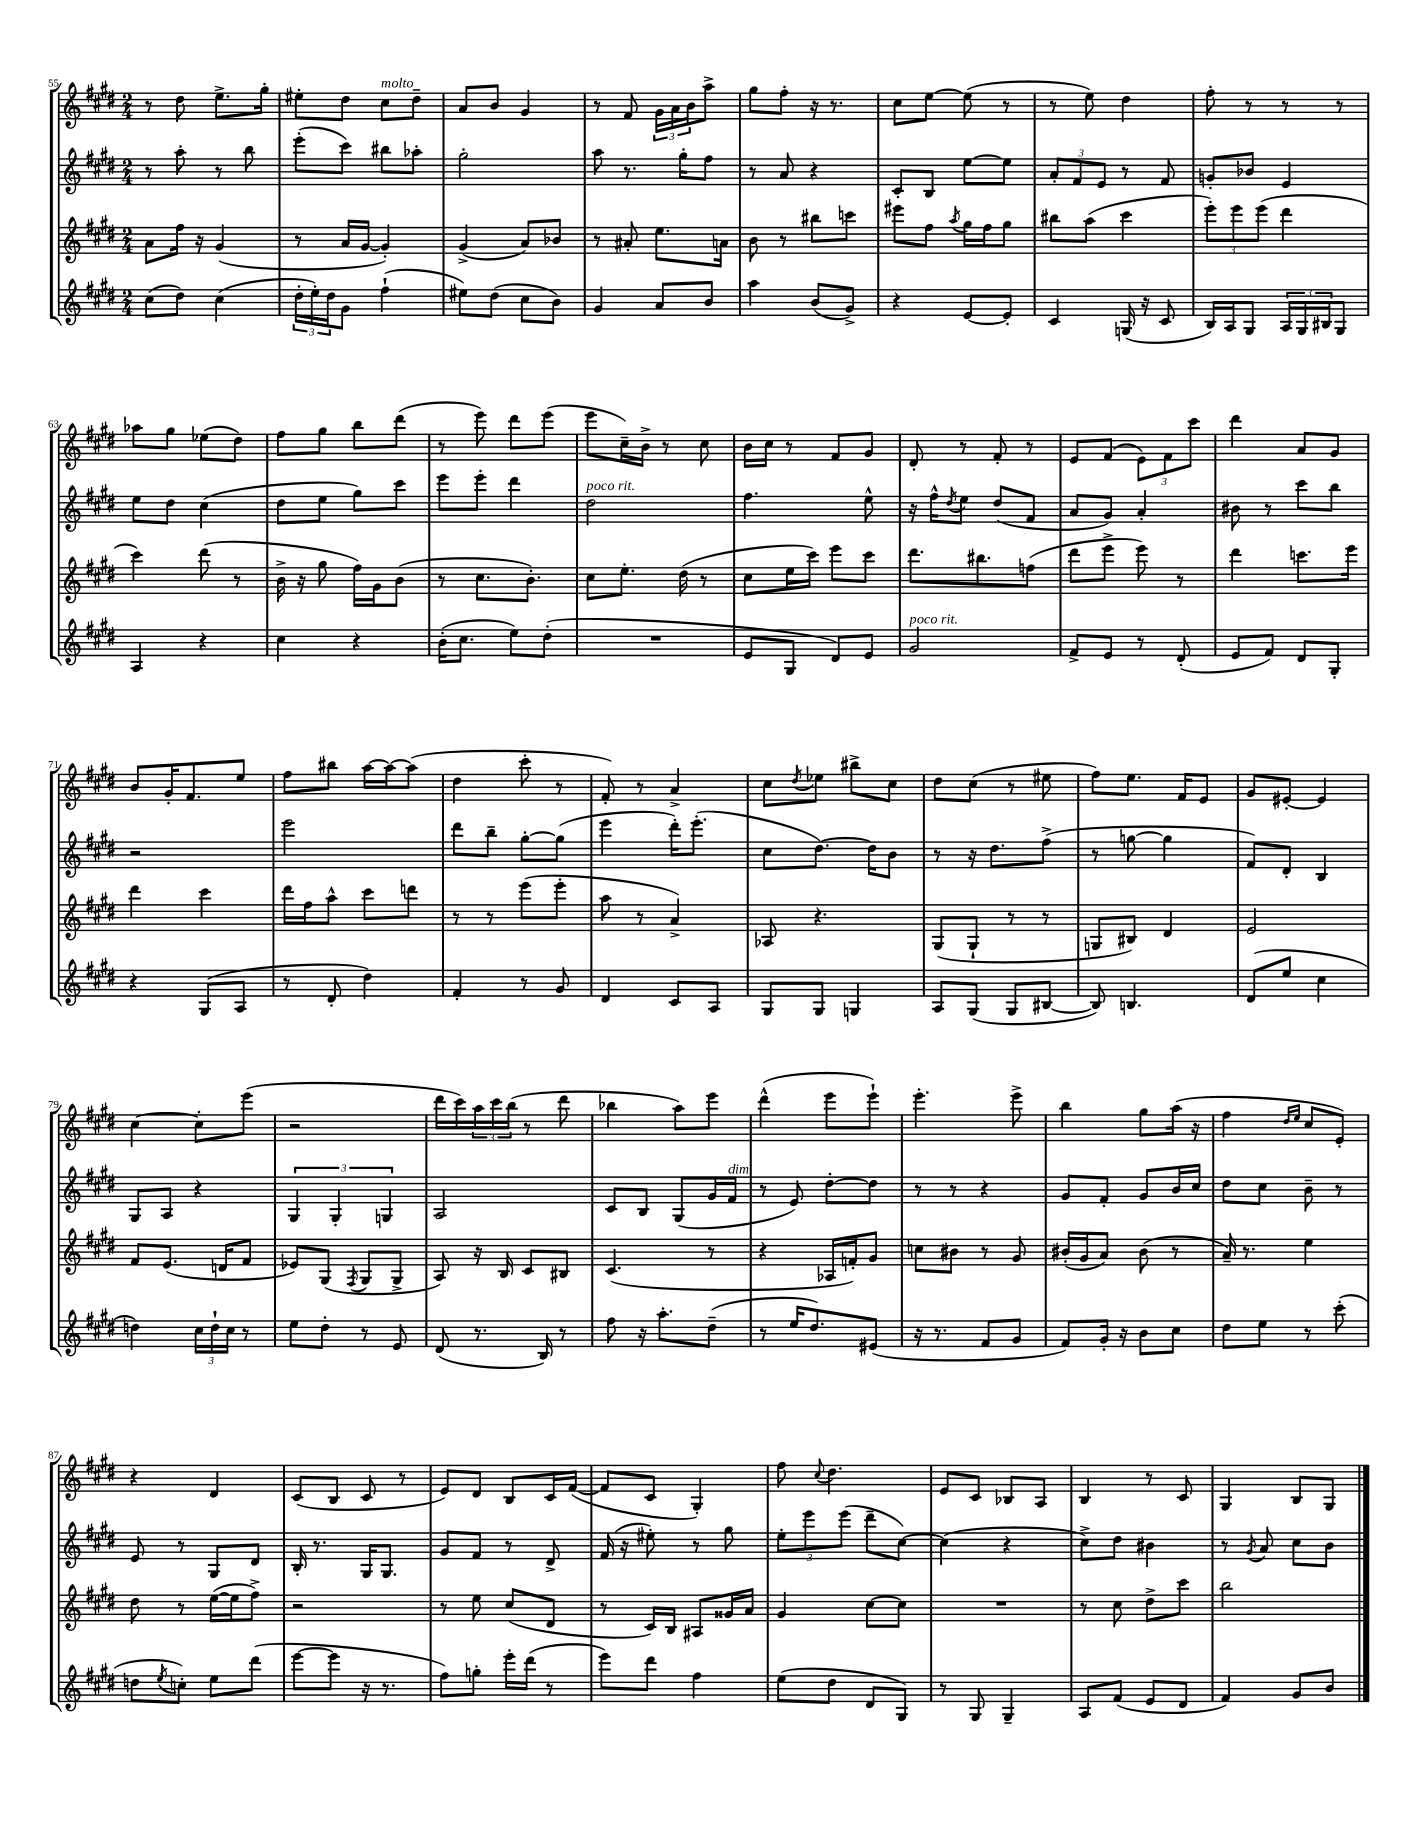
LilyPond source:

<<
\new StaffGroup <<
\new Staff = "s0" {
    \clef treble \key e \major \numericTimeSignature \time 2/4
    r8 dis''8 e''8.-> gis''16-. |
    eis''8-. dis''8 cis''8^\markup { \italic "molto" } dis''8-- |
    a'8 b'8 gis'4 |
    r8 fis'8 \tuplet 3/2 { gis'16 a'16 b'16 } a''8-> |
    gis''8 fis''8-. r16 r8. |
    cis''8 e''8~ e''8( r8 |
    r8 e''8) dis''4 |
    fis''8-. r8 r8 r8 |
    aes''8 gis''8 ees''8( dis''8) |
    fis''8 gis''8 b''8 dis'''8( |
    r8 e'''8) dis'''8 e'''8( |
    e'''8 cis''16--) b'16-> r8 cis''8 |
    b'16 cis''16 r8 fis'8 gis'8 |
    dis'8-. r8 fis'8-. r8 |
    e'8 fis'8( \tuplet 3/2 { e'8) fis'8 cis'''8 } |
    dis'''4 a'8 gis'8 |
    b'8 gis'16-. fis'8. e''8 |
    fis''8 bis''8 a''16~ a''16~ a''8( |
    dis''4 cis'''8-. r8 |
    fis'8-.) r8 a'4-> |
    cis''8 \acciaccatura { dis''8 } ees''8 bis''8-> cis''8 |
    dis''8 cis''8( r8 eis''8 |
    fis''8) e''8. fis'16 e'8 |
    gis'8 eis'8~-. eis'4 |
    cis''4~ cis''8-. e'''8( |
    r2 |
    dis'''16 cis'''16) \tuplet 3/2 { a''16 cis'''16 b''16( } r8 dis'''8 |
    bes''4 a''8) e'''8 |
    dis'''4-^( e'''8 e'''8-!) |
    e'''4.-. e'''8-> |
    b''4 gis''8 a''16( r16 |
    fis''4 \grace { dis''16 e''16 } cis''8 e'8-.) |
    r4 dis'4 |
    cis'8( b8 cis'8 r8 |
    e'8) dis'8 b8 cis'16 fis'16~( |
    fis'8 cis'8 gis4-.) |
    fis''8 \appoggiatura { cis''8 } dis''4. |
    e'8 cis'8 bes8 a8 |
    b4 r8 cis'8 |
    gis4 b8 gis8 \bar "|." |
}
\new Staff = "s1" {
    \clef treble \key e \major \numericTimeSignature \time 2/4
    r8 a''8-. r8 b''8 |
    e'''8-.( cis'''8) bis''8 aes''8-. |
    gis''2-. |
    a''8 r8. gis''16-. fis''8 |
    r8 a'8 r4 |
    cis'8-. b8 e''8~ e''8 |
    \tuplet 3/2 { a'8-. fis'8 e'8 } r8 fis'8 |
    g'8-. bes'8 e'4 |
    e''8 dis''8 cis''4( |
    dis''8 e''8 gis''8) cis'''8 |
    e'''8 e'''8-. dis'''4 |
    dis''2^\markup { \italic "poco rit." } |
    fis''4. e''8-^ |
    r16 fis''16-^ \acciaccatura { dis''8 } e''8 dis''8( fis'8 |
    a'8 gis'8) a'4-. |
    bis'8 r8 cis'''8 b''8 |
    r2 |
    e'''2 |
    dis'''8 b''8-- gis''8~-. gis''8( |
    e'''4 dis'''16-.) e'''8.-.( |
    cis''8 dis''8.~) dis''16 b'8 |
    r8 r16 dis''8. fis''8->( |
    r8 g''8~ g''4 |
    fis'8) dis'8-. b4 |
    gis8 a8 r4 |
    \tuplet 3/2 { gis4 gis4-. g4 } |
    a2 |
    cis'8 b8 gis8( gis'16 fis'16^\markup { \italic "dim." } |
    r8 e'8) dis''8~-. dis''8 |
    r8 r8 r4 |
    gis'8 fis'8-. gis'8 b'16 cis''16 |
    dis''8 cis''8 b'8-- r8 |
    e'8 r8 gis8 dis'8 |
    b16-. r8. gis16 gis8. |
    gis'8 fis'8 r8 dis'8-> |
    fis'16( r16 eis''8-.) r8 gis''8 |
    \tuplet 3/2 { e''8-. e'''8 e'''8( } dis'''8-- cis''8~) |
    cis''4( r4 |
    cis''8->) dis''8 bis'4 |
    r8 \acciaccatura { gis'8 } a'8 cis''8 b'8 \bar "|." |
}
\new Staff = "s2" {
    \clef treble \key e \major \numericTimeSignature \time 2/4
    a'8 fis''16 r16 gis'4( |
    r8 a'16 gis'16~ gis'4-.) |
    gis'4->( a'8) bes'8 |
    r8 ais'8-. e''8. a'16 |
    b'8 r8 bis''8 c'''8 |
    eis'''8 fis''8 \acciaccatura { a''8 } gis''16 fis''16 gis''8 |
    bis''8 a''8( cis'''4 |
    \tuplet 3/2 { e'''8-.) e'''8 e'''8( } dis'''4 |
    cis'''4) dis'''8( r8 |
    b'16-> r16 gis''8 fis''16) gis'16 b'8( |
    r8 cis''8. b'8.-.) |
    cis''8 e''8.-. dis''16( r8 |
    cis''8 e''16 cis'''16) e'''8 cis'''8 |
    dis'''8. bis''8. f''8( |
    dis'''8 e'''8-> e'''8) r8 |
    dis'''4 c'''8. e'''16 |
    dis'''4 cis'''4 |
    dis'''16 fis''16 a''8-^ cis'''8 d'''8 |
    r8 r8 e'''8( e'''8-. |
    a''8 r8 a'4->) |
    aes8 r4. |
    gis8( gis8-! r8 r8 |
    g8 bis8) dis'4 |
    e'2 |
    fis'8 e'8.( d'16 fis'8 |
    ees'8) gis8( \acciaccatura { fis8 } gis8 gis8-> |
    a8) r16 b16 cis'8 bis8 |
    cis'4.( r8 |
    r4 aes16 f'16-.) gis'8 |
    c''8 bis'8 r8 gis'8 |
    bis'16-.( gis'16 a'8) bis'8( r8 |
    a'16--) r8. e''4 |
    dis''8 r8 e''16~( e''16 fis''8->) |
    r2 |
    r8 e''8 cis''8( dis'8 |
    r8 cis'16) b16 ais8 gisis'16 a'16 |
    gis'4 cis''8~ cis''8 |
    R2 |
    r8 cis''8 dis''8-> cis'''8 |
    b''2 \bar "|." |
}
\new Staff = "s3" {
    \clef treble \key e \major \numericTimeSignature \time 2/4
    cis''8( dis''8) cis''4( |
    \tuplet 3/2 { dis''16-. e''16-.) dis''16 } gis'8 fis''4-!( |
    eis''8) dis''8( cis''8 b'8) |
    gis'4 a'8 b'8 |
    a''4 b'8( gis'8->) |
    r4 e'8~ e'8-. |
    cis'4 g16( r16 cis'8 |
    b16) a16 gis8 \tuplet 3/2 { a16 gis16 bis16 } gis8 |
    a4 r4 |
    cis''4 r4 |
    b'16-.( cis''8. e''8) dis''8-.( |
    R2 |
    e'8 gis8 dis'8) e'8 |
    gis'2^\markup { \italic "poco rit." } |
    fis'8-> e'8 r8 dis'8-.( |
    e'8 fis'8) dis'8 gis8-. |
    r4 gis8( a8 |
    r8 dis'8-. dis''4) |
    fis'4-. r8 gis'8 |
    dis'4 cis'8 a8 |
    gis8 gis8 g4 |
    a8 gis8( gis8 bis8~ |
    bis8) b4. |
    dis'8( e''8 cis''4 |
    d''4) \tuplet 3/2 { cis''16 d''16-! cis''16 } r8 |
    e''8 dis''8-. r8 e'8 |
    dis'8( r8. b16) r8 |
    fis''8 r16 a''8.-. dis''8--( |
    r8 e''16 dis''8.) eis'8( |
    r16 r8. fis'8 gis'8 |
    fis'8) gis'16-. r16 b'8 cis''8 |
    dis''8 e''8 r8 cis'''8-.( |
    d''8 \acciaccatura { e''8 } c''8-.) e''8 dis'''8( |
    e'''8~ e'''8 r16 r8. |
    fis''8) g''8-. e'''16-. dis'''16( r8 |
    e'''8) dis'''8 fis''4 |
    e''8( dis''8 dis'8 gis8) |
    r8 gis8 gis4-- |
    a8 fis'8( e'8 dis'8 |
    fis'4) gis'8 b'8 \bar "|." |
}
>>
>>
\layout { \context { \Score currentBarNumber = #55 } }
